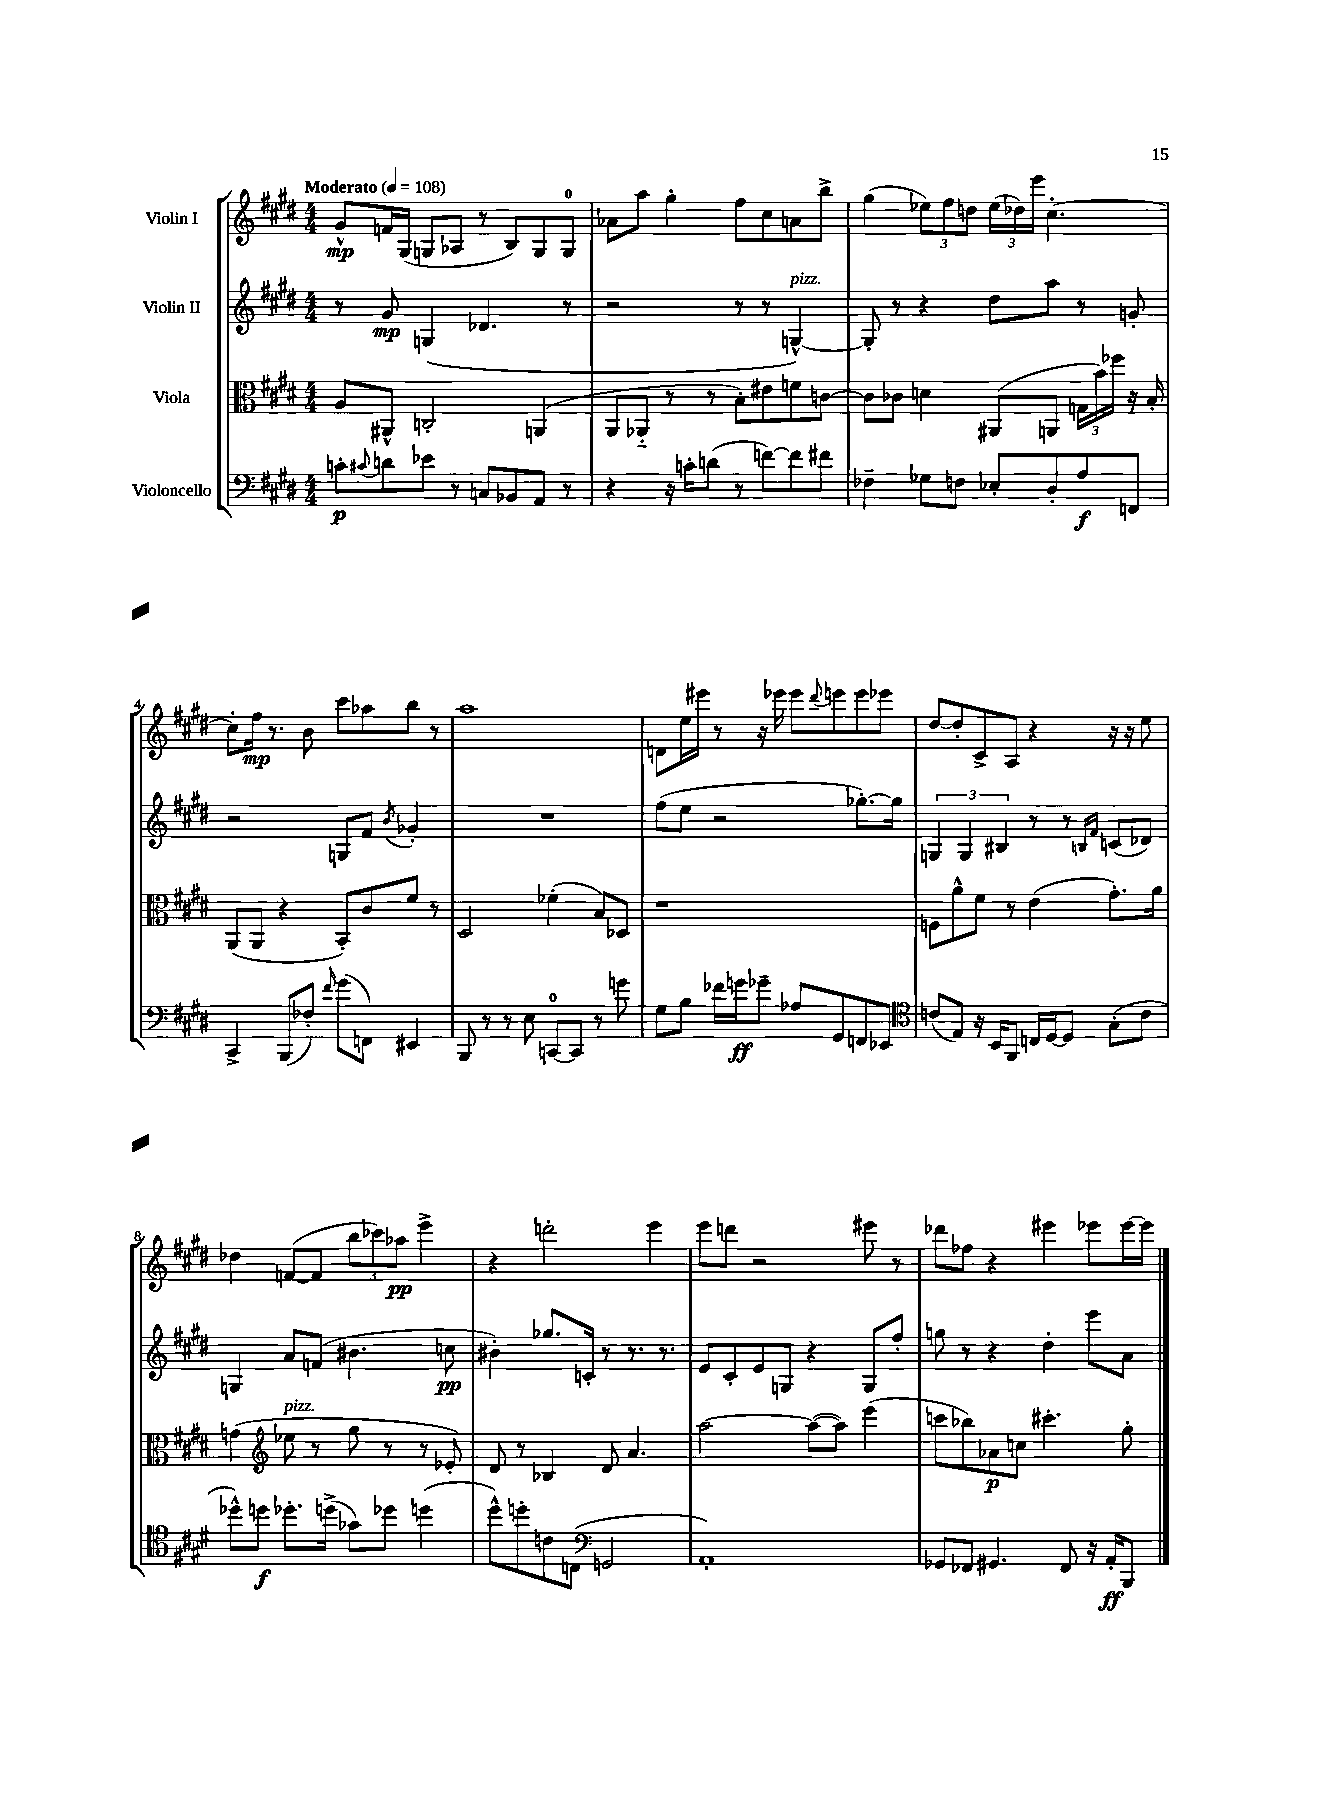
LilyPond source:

<<
\new StaffGroup <<
\new Staff = "s0" \with { instrumentName = "Violin I" } {
    \clef treble \key e \major \numericTimeSignature \time 4/4 \tempo "Moderato" 4 = 108
    gis'8-^\mp f'16 gis16( g8 aes8 r8 b8) g8 g8-0 |
    aes'8 a''8 gis''4-. fis''8 cis''8 a'8 b''8-> |
    gis''4( \tuplet 3/2 { ees''8) fis''8 d''8 } \tuplet 3/2 { ees''16( des''16) e'''16 } cis''4.~-. |
    cis''8-. fis''16\mp r8. b'8 cis'''8 aes''8 b''8 r8 |
    a''1 |
    d'8 e''16 eis'''16 r8 r16 ees'''16 ees'''8 \appoggiatura { dis'''8 } e'''8 e'''8 ees'''8 |
    dis''8~ dis''8-. cis'8-> a8 r4 r16 r16 e''8 |
    des''4 f'8~( f'8 \tuplet 3/2 { b''8 ces'''8) aes''8\pp } e'''4-> |
    r4 d'''2-. e'''4 |
    e'''8 d'''8 r2 eis'''8 r8 |
    des'''8 fes''8 r4 eis'''4 ees'''8 ees'''16~ ees'''16 \bar "|." |
}
\new Staff = "s1" \with { instrumentName = "Violin II" } {
    \clef treble \key e \major \numericTimeSignature \time 4/4
    r8 gis'8\mp g4( des'4. r8 |
    r2 r8 r8 g4~-^^\markup { \italic "pizz." }) |
    g8-. r8 r4 dis''8 a''8 r8 g'8-. |
    r2 g8 fis'8 \acciaccatura { b'8 } ges'4-. |
    R1 |
    fis''8( e''8 r2 ges''8.~-.) ges''16 |
    \tuplet 3/2 { g4 g4 bis4 } r8 r8 \grace { b16 fis'16 } c'8( des'8) |
    g4 a'8 f'8( bis'4. c''8\pp |
    bis'4-.) ges''8. c'16-. r8 r8. r8. |
    e'8 cis'8-. e'8 g8 r4 g8 fis''8-. |
    g''8 r8 r4 dis''4-. e'''8 a'8 \bar "|." |
}
\new Staff = "s2" \with { instrumentName = "Viola" } {
    \clef alto \key e \major \numericTimeSignature \time 4/4
    a8 ais,8-^ c2-. a,4( |
    a,8 aes,8-_ r8 r8 b8-.) eis'8 f'8 c'8~ |
    c'8 ces'8 d'4 ais,8( a,8 \tuplet 3/2 { g16 b'16) fes''16 } r16 b16-. |
    a,8( a,8 r4 b,8-.) cis'8 fis'8 r8 |
    dis2 fes'4-.( b8) des8 |
    r1 |
    f8 a'8-^ fis'8 r8 e'4( gis'8.-.) a'16 |
    g'4( \clef treble ees''8^\markup { \italic "pizz." } r8 gis''8 r8 r8 ees'8-.) |
    dis'8 r8 bes4 dis'8 a'4. |
    a''2~ a''8~( a''8) e'''4( |
    c'''8 bes''8) aes'8\p c''8 cis'''4.-. gis''8-. \bar "|." |
}
\new Staff = "s3" \with { instrumentName = "Violoncello" } {
    \clef bass \key e \major \numericTimeSignature \time 4/4
    c'8-.\p \appoggiatura { cis'8 } d'8 ees'8 r8 c8 bes,8 a,8 r8 |
    r4 r16 c'16-. d'8( r8 f'8~) f'8 fis'8 |
    fes4-- ges8 f8 ees8-. dis8-. a8\f f,8 |
    cis,4-> b,,8( fes8-.) \grace { fis'16 } gis'8( f,8) eis,4 |
    b,,8 r8 r8 e8 c,8-0~ c,8 r8 g'8 |
    gis8 b8 fes'16 g'16\ff ges'8-- aes8 gis,8 f,8 ees,8 |
    \clef tenor c'8( e8) r16 b,16 fis,8 c16 dis16~ dis8 gis8-.( c'8 |
    des''8-^) d''8\f des''8.-. d''16->( ges'8) des''8 d''4( |
    dis''8-^) d''8-. c'8 c8( \clef bass g,2 |
    a,1-.) |
    ges,8 fes,8 gis,4. fes,8 r16 a,16-.\ff b,,8 \bar "|." |
}
>>
>>
